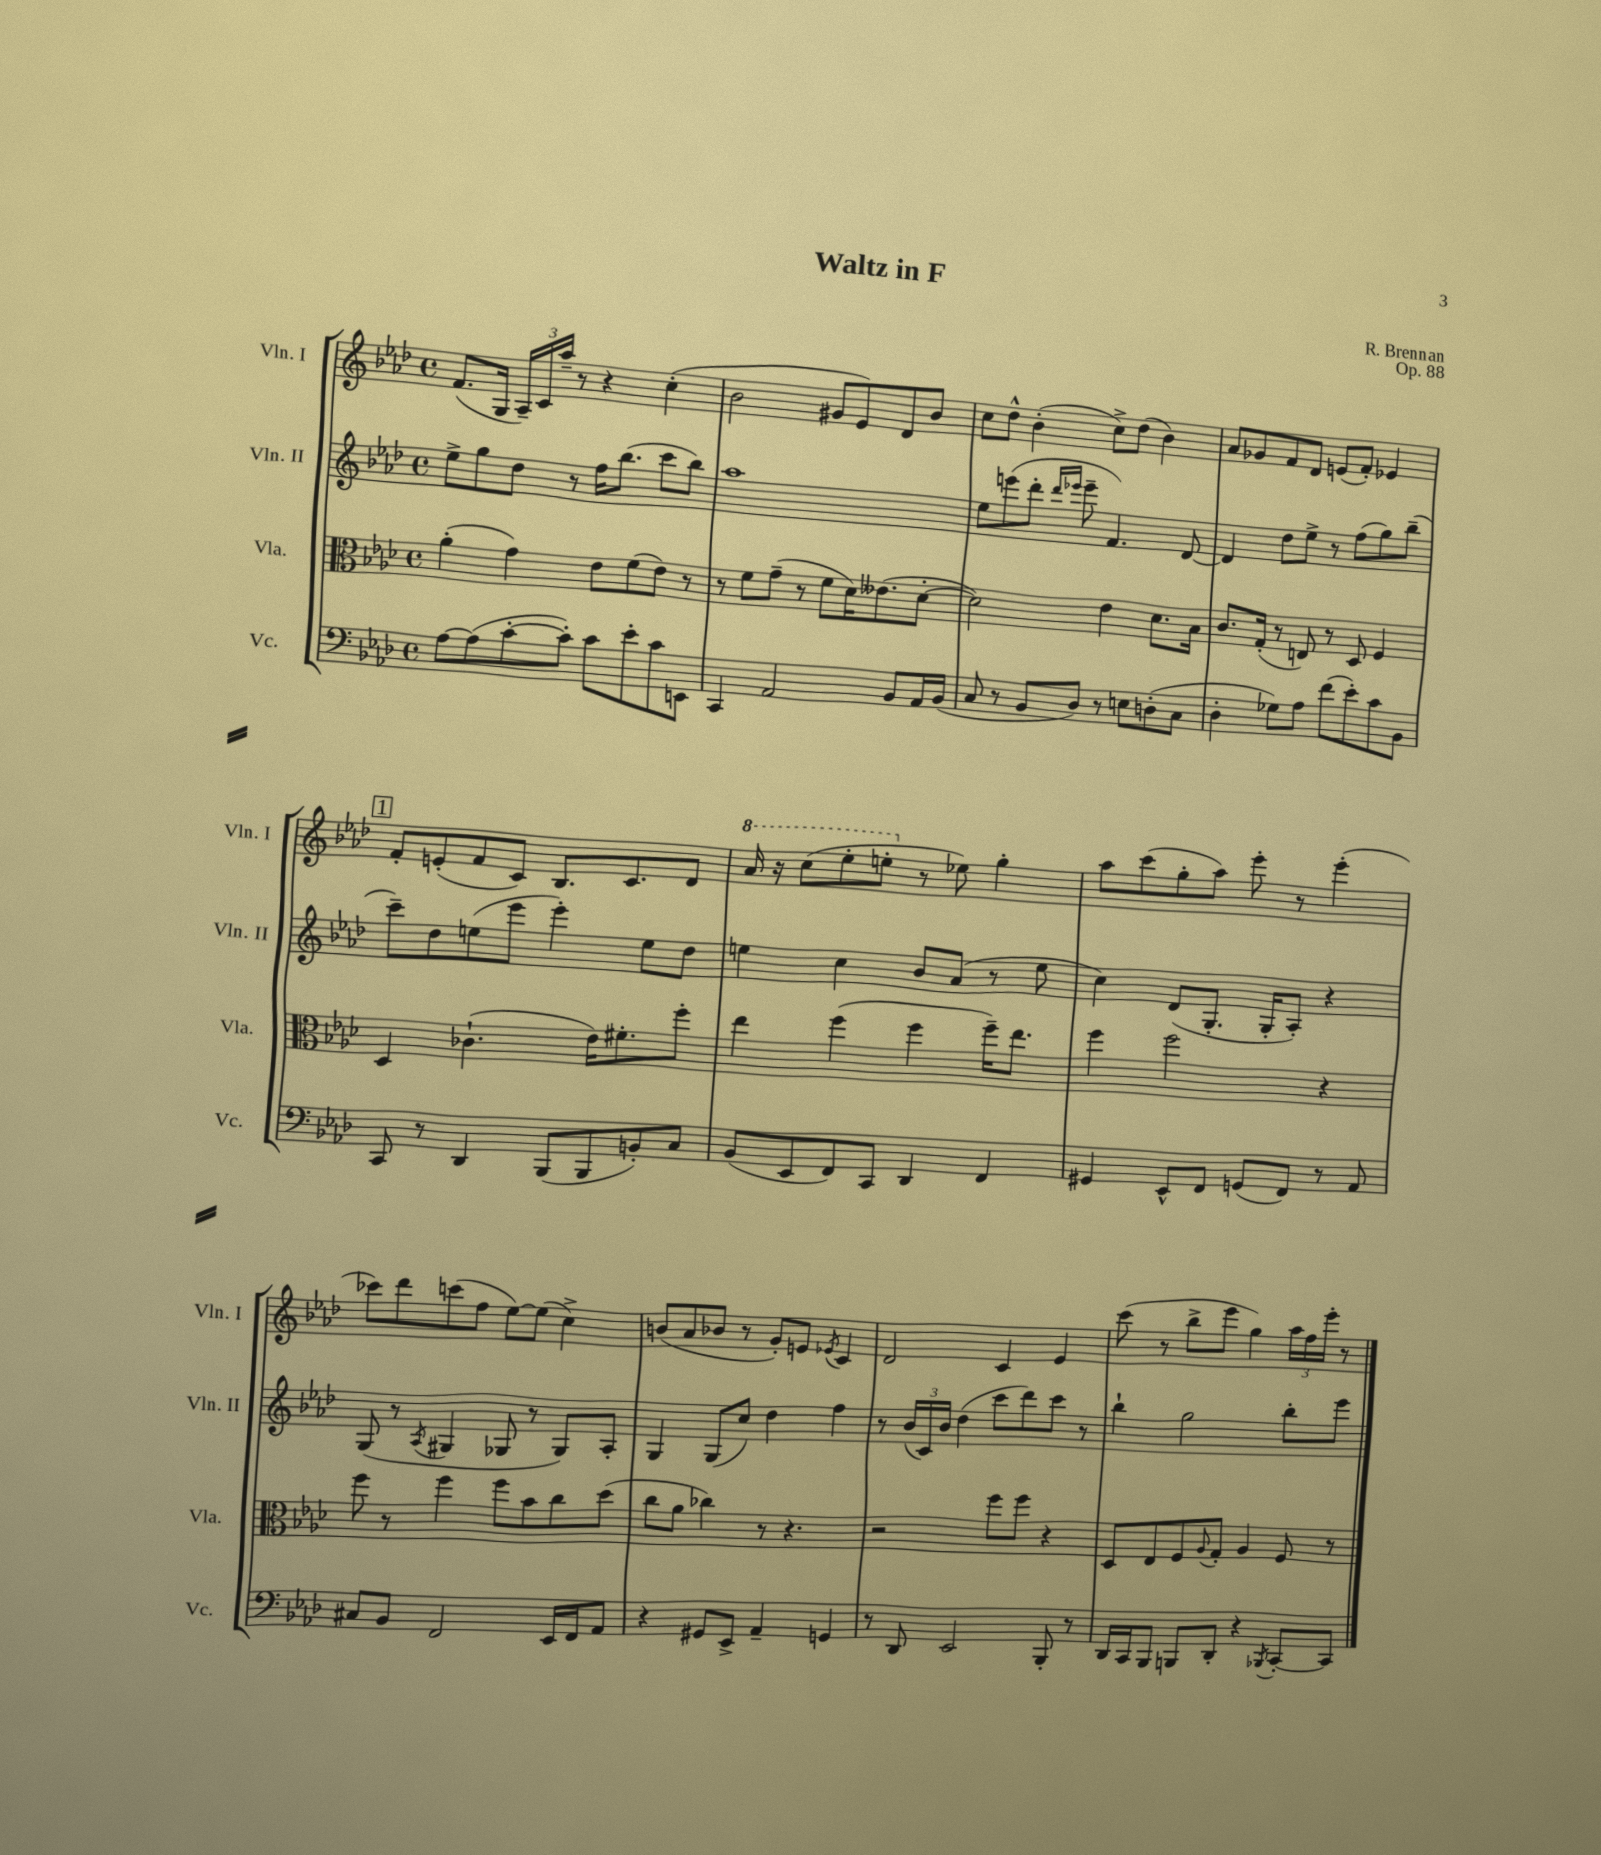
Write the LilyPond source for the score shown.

\header { title = "Waltz in F" composer = "R. Brennan" opus = "Op. 88" }
<<
\new StaffGroup <<
\new Staff = "s0" \with { instrumentName = "Vln. I" shortInstrumentName = "Vln. I" } {
    \clef treble \key aes \major \defaultTimeSignature \time 4/4
    f'8.( g16 \tuplet 3/2 { aes16--) c'16 aes''16-- } r8 r4 c''4-.( |
    bes'2 gis'8 ees'8) des'8 bes'8 |
    c''8 des''8-^ bes'4-.( c''8->) des''8( bes'4) |
    aes'8 ges'8 f'8 des'8 e'8( f'8-.) ees'4 |
    \mark \markup { \box "1" } f'8-. e'8-.( f'8 c'8) bes8. c'8. des'8 |
    \ottava #1 aes''16 r16 c'''8( ees'''8-. e'''8-. \ottava #0 r8 ees''!8) g''4-. |
    aes''8 c'''8( g''8-. aes''8) ees'''8-. r8 ees'''4-.( |
    ces'''8) des'''8 c'''8( f''8 ees''8~) ees''8( c''4->) |
    b'8( aes'8 bes'8 r8 g'8-.) e'8 \acciaccatura { ees'8 } c'4 |
    des'2 c'4 ees'4 |
    c'''8( r8 bes''8-> ees'''8 g''4) \tuplet 3/2 { aes''16 f''16 ees'''16-. } r8 \bar "|." |
}
\new Staff = "s1" \with { instrumentName = "Vln. II" shortInstrumentName = "Vln. II" } {
    \clef treble \key aes \major \defaultTimeSignature \time 4/4
    ees''8-> g''8 des''8 r8 f''16 bes''8.( c'''8 bes''8) |
    aes''1 |
    ees''8 e'''8( des'''8-. \grace { des'''16 ees'''16 } ees'''8-- f'4.) des'8~ |
    des'4 des''8 ees''8-> r8 f''8( g''8) bes''8--( |
    \mark \markup { \box "1" } c'''8--) des''8 e''8( ees'''8 ees'''4-.) e''8 des''8 |
    e''4 c''4 bes'8 aes'8( r8 e''8 |
    c''4) des'8( g8.-. g16-. aes8-.) r4 |
    g8( r8 \acciaccatura { aes8 } gis4 ges8 r8 ges8) aes8-. |
    g4 g8( c''8) des''4 f''4 |
    r8 \tuplet 3/2 { bes'16( c'16) bes'16 } des''4( c'''8 des'''8) c'''8 r8 |
    bes''4-! g''2 bes''8-. ees'''8 \bar "|." |
}
\new Staff = "s2" \with { instrumentName = "Vla." shortInstrumentName = "Vla." } {
    \clef alto \key aes \major \defaultTimeSignature \time 4/4
    aes'4-.( g'4) ees'8 f'8( ees'8) r8 |
    r8 f'8 g'8--( r8 f'8 des'16) eeses'8.( des'8~-. |
    des'2) ees'4 des'8. bes16 |
    c'8. g16-.( r8 e8) r8 des8 f4 |
    \mark \markup { \box "1" } des4 ces'4.-!( ees'16) fis'8.-. f''8-. |
    ees''4 f''4( f''4 f''16--) ees''8. |
    f''4 f''2 r4 |
    f''8 r8 f''4 f''8 bes'8 c''8 des''8( |
    c''8 aes'8 ces''4) r8 r4. |
    r2 f''8 f''8 r4 |
    des8 ees8 f8 \appoggiatura { aes8 } g8-. aes4 f8 r8 \bar "|." |
}
\new Staff = "s3" \with { instrumentName = "Vc." shortInstrumentName = "Vc." } {
    \clef bass \key aes \major \defaultTimeSignature \time 4/4
    aes8~ aes8( c'8~-. c'8-.) c'8 ees'8-. c'8 e,8 |
    c,4 aes,2 bes,8 aes,16 bes,16( |
    c8 r8 bes,8 des8) r8 e8 d8-.( c8 |
    des4-. ges8) aes8 f'8( ees'8-.) c'8 bes,8 |
    \mark \markup { \box "1" } c,8 r8 des,4 bes,,8( bes,,8 b,8-.) c8 |
    bes,8( ees,8 f,8) c,8 des,4 f,4 |
    gis,4 ees,8-^ f,8 g,8( f,8) r8 aes,8 |
    cis8 bes,8 f,2 ees,16 f,16 aes,8 |
    r4 gis,8 ees,8-> aes,4-- g,4 |
    r8 des,8 ees,2 bes,,8-. r8 |
    des,16 c,16 bes,,8 b,,8 des,8-. r4 \acciaccatura { bes,,8 } c,8~-. c,8 \bar "|." |
}
>>
>>
\layout { \context { \Score \remove "Bar_number_engraver" } }
